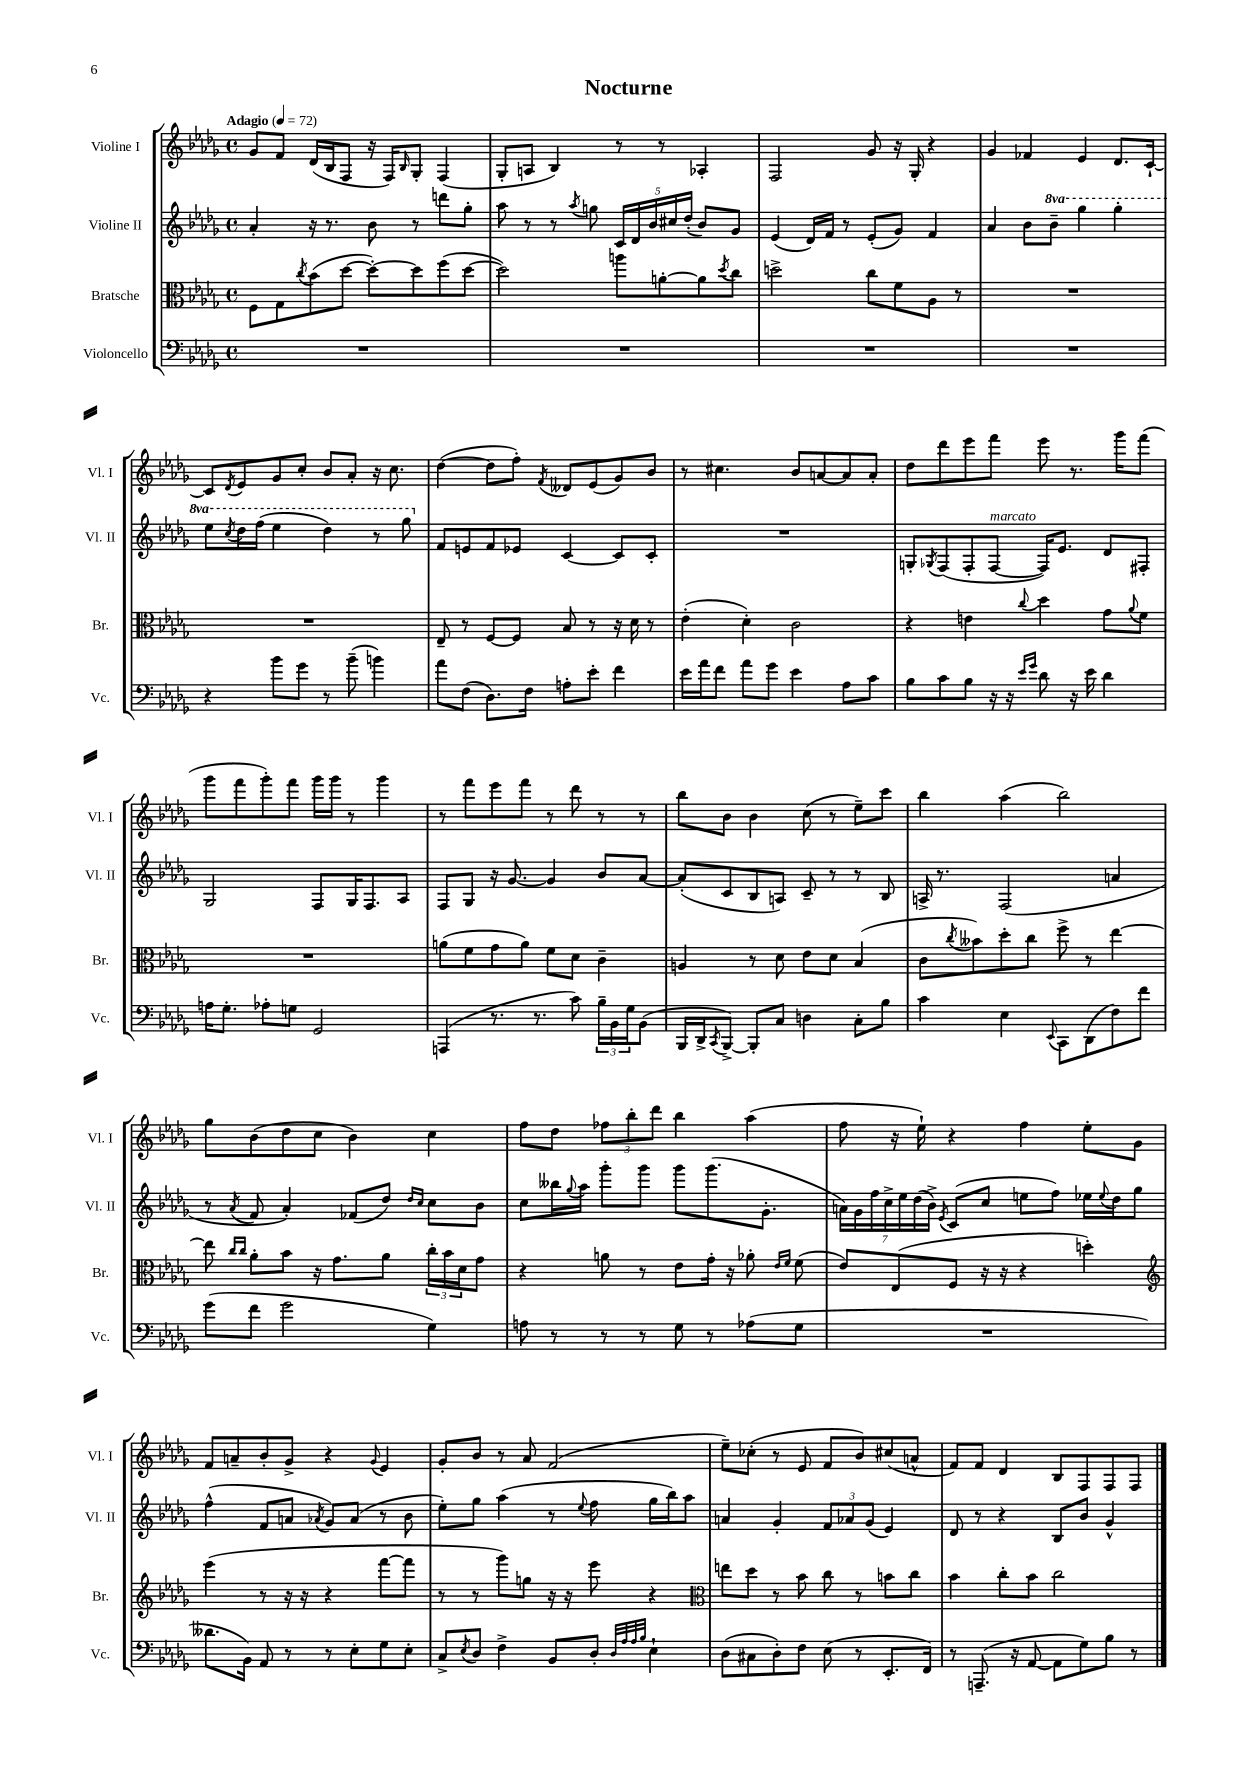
\header { title = "Nocturne" }
<<
\new StaffGroup <<
\new Staff = "s0" \with { instrumentName = "Violine I" shortInstrumentName = "Vl. I" } {
    \clef treble \key des \major \defaultTimeSignature \time 4/4 \tempo "Adagio" 4 = 72
    ges'8 f'8 des'16( bes16 f8 r16 f16) \grace { bes16 } ges8-. f4( |
    ges8-. a8 bes4) r8 r8 aes4-. |
    f2 ges'8 r16 ges16-. r4 |
    ges'4 fes'4 ees'4 des'8. c'16~-! |
    c'8 \acciaccatura { des'8 } ees'8 ges'8 c''8-. bes'8 aes'8-. r16 c''8. |
    des''4~( des''8 f''8-.) \acciaccatura { f'8 } deses'8 ees'8( ges'8) bes'8 |
    r8 cis''4. bes'8 a'8~ a'8 a'8-. |
    des''8 des'''8 ees'''8 f'''8 ees'''8 r8. ges'''16 f'''8( |
    ges'''8 f'''8 ges'''8-.) f'''8 ges'''16 ges'''16 r8 ges'''4 |
    r8 f'''8 ees'''8 f'''8 r8 des'''8 r8 r8 |
    bes''8 bes'8 bes'4 c''8( r8 ees''8--) c'''8 |
    bes''4 aes''4( bes''2) |
    ges''8 bes'8( des''8 c''8 bes'4) c''4 |
    f''8 des''8 \tuplet 3/2 { fes''8 bes''8-. des'''8 } bes''4 aes''4( |
    f''8 r16 ees''16-!) r4 f''4 ees''8-. ges'8 |
    f'8 a'8-- bes'8-. ges'8-> r4 \appoggiatura { ges'8 } ees'4 |
    ges'8-. bes'8 r8 aes'8 f'2( |
    ees''8--) ces''8-.( r8 ees'8 f'8 bes'8) cis''8( a'8-^ |
    f'8) f'8 des'4 bes8 f8 f8 f8 \bar "|." |
}
\new Staff = "s1" \with { instrumentName = "Violine II" shortInstrumentName = "Vl. II" } {
    \clef treble \key des \major \defaultTimeSignature \time 4/4 \set Staff.ottavationMarkups = #ottavation-simple-ordinals
    aes'4-. r16 r8. bes'8 r8 d'''8 ges''8-. |
    aes''8 r8 r8 \acciaccatura { aes''8 } g''8 \tuplet 5/4 { c'16 des'16 bes'16 cis''16 des''16-.( } bes'8) ges'8 |
    ees'4( des'16) f'16 r8 ees'8-.( ges'8) f'4 |
    aes'4 bes'8 \ottava #1 bes''8-- ges'''4 ges'''4-. |
    ees'''8 \acciaccatura { c'''8 } des'''16 f'''16( ees'''4 des'''4) r8 ges'''8 \ottava #0 |
    f'8 e'8 f'8 ees'8 c'4~ c'8 c'8-. |
    R1 |
    g8-. \acciaccatura { ges8 } f8( f8-. f8~^\markup { \italic "marcato" } f16) ees'8. des'8 fis8-. |
    ges2 f8 ges16 f8. aes8 |
    f8 ges8 r16 ges'8.~ ges'4 bes'8 aes'8~ |
    aes'8-.( c'8 bes8 a8) c'8-- r8 r8 bes8 |
    a16-> r8. f2( a'4 |
    r8 \acciaccatura { aes'8 } f'8 aes'4-.) fes'8( des''8) \grace { des''16 c''16 } c''8 bes'8 |
    c''8 beses''16 \appoggiatura { ges''8 } aes''16 ges'''8-. ges'''8 ges'''8 ges'''8.( ges'8.-. |
    \tuplet 7/4 { a'16) ges'16 f''16 c''16-> ees''16 des''16( bes'16->) } \acciaccatura { ees'8 } c'8( c''8 e''8 f''8) ees''16 \appoggiatura { ees''8 } des''16 ges''8 |
    f''4-^( f'8 a'8 \acciaccatura { aes'8 } ges'8) aes'8( r8 bes'8 |
    ees''8-.) ges''8 aes''4( r8 \appoggiatura { ees''8 } f''8 ges''16 bes''16) aes''8 |
    a'4 ges'4-. \tuplet 3/2 { f'8 aes'8 ges'8( } ees'4) |
    des'8 r8 r4 bes8 bes'8 ges'4-^ \bar "|." |
}
\new Staff = "s2" \with { instrumentName = "Bratsche" shortInstrumentName = "Br." } {
    \clef alto \key des \major \defaultTimeSignature \time 4/4
    f8 ges8 \acciaccatura { c''8 } bes'8( des''8~ des''8~-.) des''8 f''8( des''8~ |
    des''2) a''8 a'8~-. a'8 \acciaccatura { des''8 } c''8 |
    d''2-> c''8 f'8 aes8 r8 |
    R1 |
    R1 |
    ees8-- r8 f8~ f8 bes8 r8 r16 des'16 r8 |
    ees'4-.( des'4-.) c'2 |
    r4 e'4 \appoggiatura { c''8 } des''4 ges'8 \appoggiatura { aes'8 } f'8 |
    R1 |
    a'8( f'8 ges'8 a'8) f'8 des'8 c'4-- |
    a4 r8 des'8 ees'8 des'8 bes4( |
    c'8 \acciaccatura { c''8 } beses'8) des''8-. c''8 f''8-> r8 ees''4~ |
    ees''8 \grace { c''16 c''16 } aes'8-. bes'8 r16 ges'8. aes'8 \tuplet 3/2 { c''16-. bes'16 des'16 } ges'8 |
    r4 a'8 r8 ees'8 ges'16-. r16 aes'8-. \grace { ees'16 f'16 } f'8( |
    ees'8) ees8( f8 r16 r16 r4 d''4-.) |
    \clef treble ees'''4( r8 r16 r16 r4 f'''8~ f'''8 |
    r8 r8 ges'''8) g''8 r16 r16 ees'''8 r4 |
    \clef alto e''8 des''8 r8 bes'8 c''8 r8 b'8 c''8 |
    bes'4 c''8-. bes'8 c''2 \bar "|." |
}
\new Staff = "s3" \with { instrumentName = "Violoncello" shortInstrumentName = "Vc." } {
    \clef bass \key des \major \defaultTimeSignature \time 4/4
    R1 |
    R1 |
    R1 |
    R1 |
    r4 bes'8 ges'8 r8 bes'8--( b'4) |
    aes'8 f8( des8.) f16 a8-. ees'8-. f'4 |
    ees'16 aes'16 f'8 aes'8 ges'8 ees'4 aes8 c'8 |
    bes8 c'8 bes8 r16 r16 \grace { ees'16 ges'16 } des'8 r16 ees'16 des'4 |
    a16 ges8.-. aes8-. g8 ges,2 |
    a,,4( r8. r8. c'8) \tuplet 3/2 { bes16-- bes,16 ges16 } bes,8( |
    bes,,16 des,16-> \acciaccatura { c,8 } bes,,8~->) bes,,8-. c8 d4 c8-. bes8 |
    c'4 ees4 \appoggiatura { ees,8 } c,8 des,8( f8) f'8 |
    ges'8( f'8 ges'2 ges4) |
    a8 r8 r8 r8 ges8 r8 aes8( ges8 |
    R1 |
    deses'8. bes,16) aes,8 r8 r8 ees8-. ges8 ees8-. |
    c8-> \acciaccatura { ees8 } des8 f4-> bes,8 des8-. \grace { des32 aes32 aes32 bes32 } ees4-! |
    des8( cis8 des8-.) f8 ees8( r8 ees,8.-. f,16) |
    r8 a,,8.--( r16 aes,8~ aes,8 ges8) bes8 r8 \bar "|." |
}
>>
>>
\layout { \context { \Score \remove "Bar_number_engraver" } }
